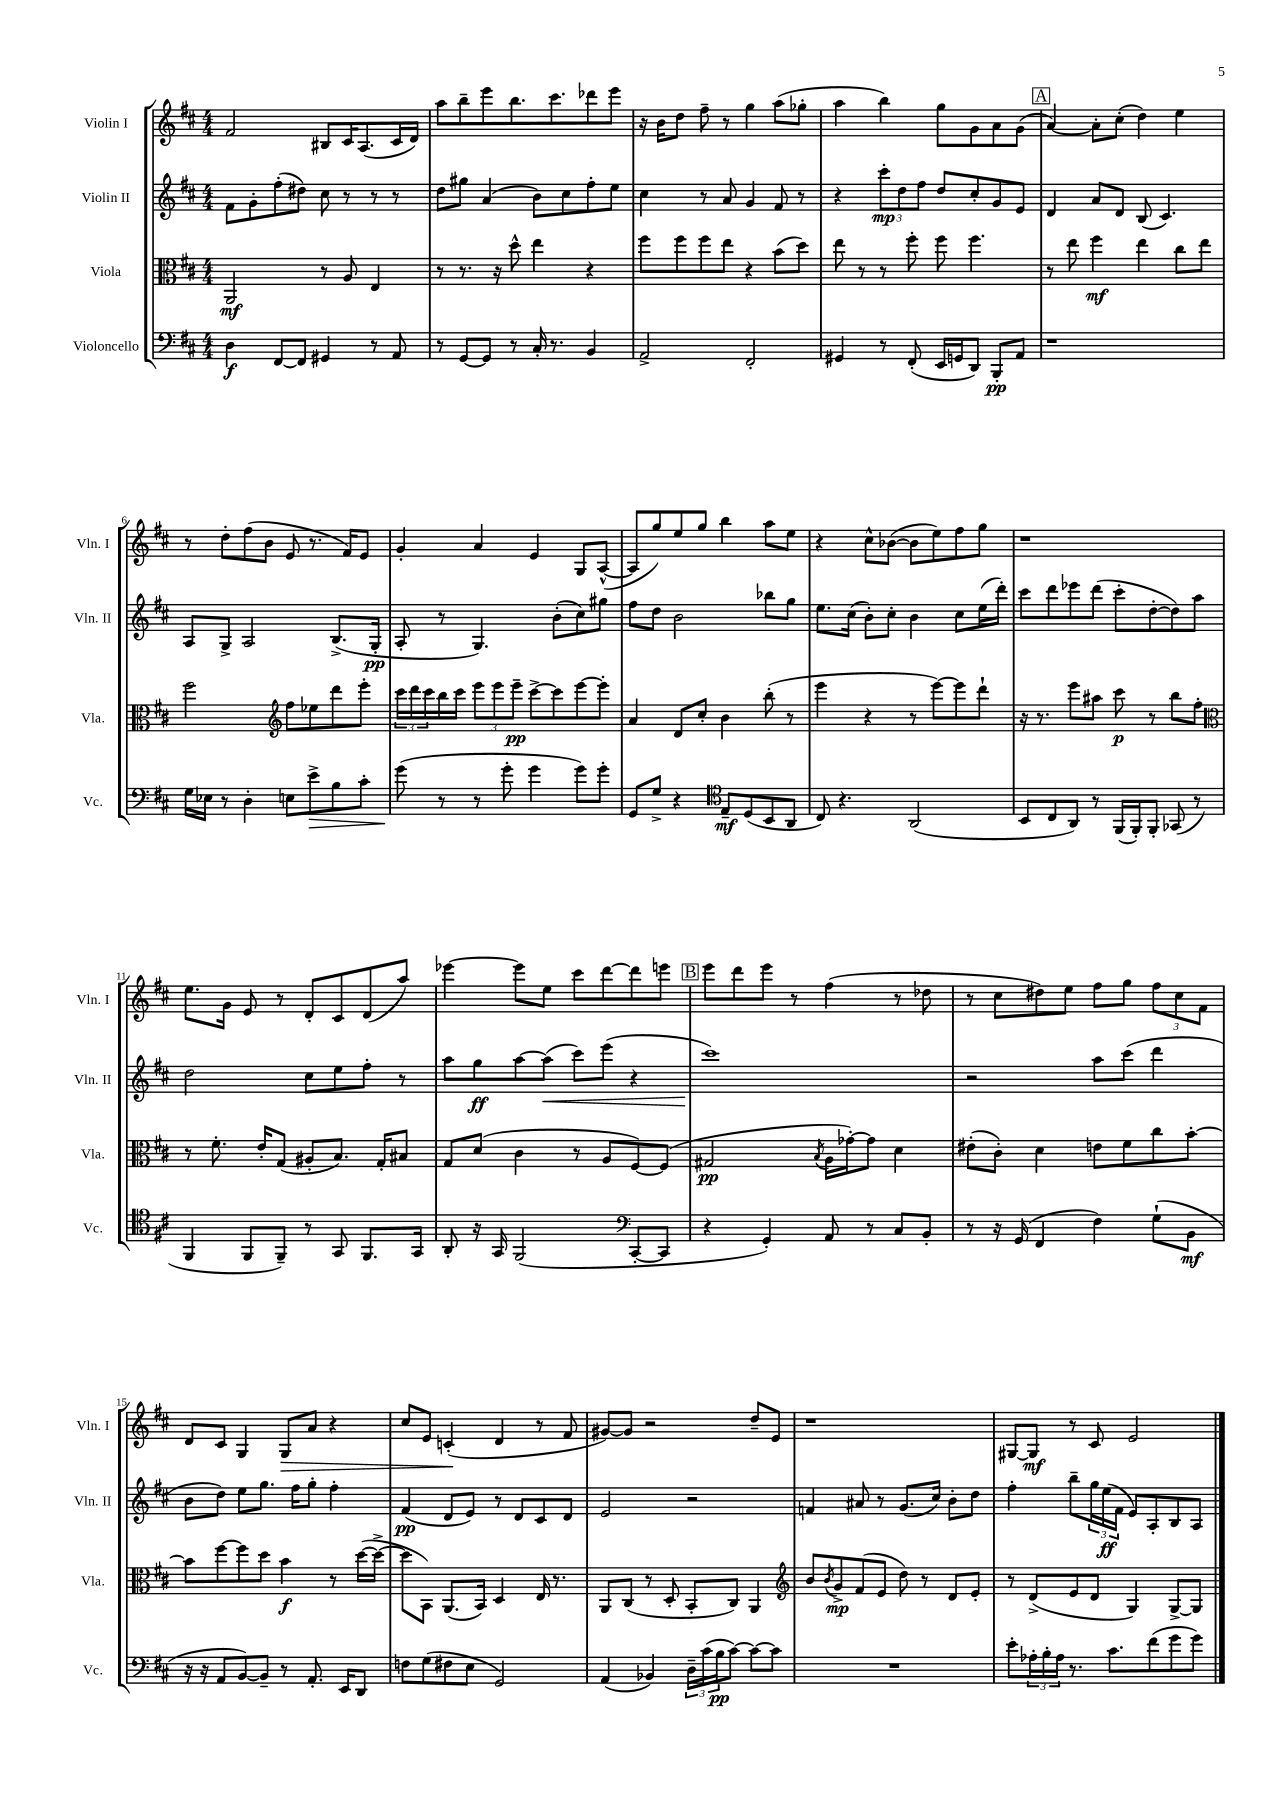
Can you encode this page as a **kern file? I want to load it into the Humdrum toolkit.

**kern	**dynam	**kern	**dynam	**kern	**dynam	**kern	**dynam
*part4	*part4	*part3	*part3	*part2	*part2	*part1	*part1
*staff4	*staff4	*staff3	*staff3	*staff2	*staff2	*staff1	*staff1
*I"Violoncello	*	*I"Viola	*	*I"Violin II	*	*I"Violin I	*
*I'Vc.	*	*I'Vla.	*	*I'Vln. II	*	*I'Vln. I	*
*clefF4	*	*clefC3	*	*clefG2	*	*clefG2	*
*k[f#c#]	*	*k[f#c#]	*	*k[f#c#]	*	*k[f#c#]	*
*M4/4	*	*M4/4	*	*M4/4	*	*M4/4	*
=1	=1	=1	=1	=1	=1	=1	=1
4D\	f	2AA/	mf	8f#\L	.	2f#/	.
.	.	.	.	8g'\	.	.	.
[8FF#/L	.	.	.	(8ff#'\	.	.	.
8FF#/J]	.	.	.	8dd#X\J)	.	.	.
4GG#X/	.	8r	.	8cc#\	.	8B#X/L	.
.	.	8A/	.	8r	.	16c#/K	.
.	.	.	.	.	.	(8.A/	.
8r	.	4E/	.	8r	.	.	.
8AA/	.	.	.	8r	.	16c#/L	.
.	.	.	.	.	.	16d/JJ)	.
=2	=2	=2	=2	=2	=2	=2	=2
8r	.	8r	.	8dd\L	.	8aa\L	.
[8GG/L	.	8.r	.	8gg#X\J	.	8bb~\	.
8GG/J]	.	.	.	(4a/	.	8eee\	.
.	.	16r	.	.	.	.	.
8r	.	8dd^^\	.	.	.	8.bb\	.
16C#'/	.	4ee\	.	8b\L)	.	.	.
8.r	.	.	.	.	.	8.ccc#\	.
.	.	.	.	8cc#\	.	.	.
4BB/	.	4r	.	8ff#'\	.	8ddd-X\	.
.	.	.	.	8ee\J	.	8eee\J	.
=3	=3	=3	=3	=3	=3	=3	=3
2AA^/	.	8ff#\L	.	4cc#\	.	16r	.
.	.	.	.	.	.	16b\KL	.
.	.	8ff#\	.	.	.	8dd\J	.
.	.	8ff#\	.	8r	.	8ff#~\	.
.	.	8ee\J	.	8a/	.	8r	.
2FF#'/	.	4r	.	4g/	.	4gg\	.
.	.	(8b\L	.	8f#/	.	(8aa\L	.
.	.	8dd\J)	.	8r	.	8gg-X'\J	.
=4	=4	=4	=4	=4	=4	=4	=4
4GG#X/	.	8ee\	.	4r	.	4aa\	.
.	.	8r	.	.	.	.	.
8r	.	8r	.	12ccc#'\L	mp	4bb\)	.
.	.	.	.	12dd\	.	.	.
(8FF#'/	.	8ff#'\	.	.	.	.	.
.	.	.	.	12ff#\J	.	.	.
16EE/LL	.	8ff#\	.	8dd/L	.	8gg\L	.
16GGn/J	.	.	.	.	.	.	.
8DD/J)	.	4.ff#\	.	8cc#'/	.	8g\	.
8BBB'/L	pp	.	.	8g/	.	8a\	.
8AA/J	.	.	.	8e/J	.	(8g\J	.
!!LO:REH:place=s1:t=A
=5	=5	=5	=5	=5	=5	=5	=5
1r	.	8r	.	4d/	.	[4a/)	.
.	.	8ee\	.	.	.	.	.
.	.	4ff#\	mf	8a/L	.	8a'\L]	.
.	.	.	.	8d/J	.	(8cc#'\J	.
.	.	4ee\	.	(8B/	.	4dd\)	.
.	.	.	.	4.c#/)	.	.	.
.	.	8cc#\L	.	.	.	4ee\	.
.	.	8ee\J	.	.	.	.	.
!!LO:LB:g=z
=6	=6	=6	=6	=6	=6	=6	=6
16G\LL	.	2ff#\	.	8A/L	.	8r	.
16E-X\JJ	.	.	.	.	.	.	.
8r	.	.	.	8G^/J	.	8dd'\L	.
4D'\	.	.	.	2A/	.	(8ff#\	.
.	.	.	.	.	.	8b\J	.
*	*	*clefG2	*	*	*	*	*
8En\L	.	8ff#\L	.	.	.	8e/	.
!	!LO:HP:b	!	!	!	!	!	!
8e^\	>	8ee-X\	.	.	.	8.r	.
8B\	.	8ddd\	.	(8.B^/L	.	.	.
.	.	.	.	.	.	16f#/KL)	.
8c#'\J	.	8eee'\J	.	.	.	8e/J	.
.	.	.	.	16G'/Jk	pp	.	.
=7	=7	=7	=7	=7	=7	=7	=7
(8g\	.	24ccc#\LL	.	8A'/	.	4g'/	.
.	.	24ddd\	.	.	.	.	.
.	.	24ccc#\	.	.	.	.	.
8r	]	16bb\	.	8r	.	.	.
.	.	16ccc#\JJ	.	.	.	.	.
8r	.	12eee\L	.	4.G/)	.	4a/	.
.	.	12eee\	.	.	.	.	.
8g'\	.	.	.	.	.	.	.
.	.	12eee~\J	pp	.	.	.	.
4g\	.	[8ccc#^\L	.	.	.	4e/	.
.	.	8ccc#\]	.	(8b'\L	.	.	.
8g\L)	.	[8eee\	.	8cc#\)	.	8G/L	.
8g'\J	.	8eee'\J]	.	8gg#X\J	.	([8A^^/J	.
=8	=8	=8	=8	=8	=8	=8	=8
8GG/L	.	4a/	.	8ff#\L	.	8A/L]	.
8G^/J	.	.	.	8dd\J	.	8gg/)	.
4r	.	8d/L	.	2b\	.	8ee/	.
.	.	8cc#'/J	.	.	.	8gg/J	.
*clefC4	*	*	*	*	*	*	*
8E~/L	mf	4b\	.	.	.	4bb\	.
(8D/	.	.	.	.	.	.	.
8BB/	.	(8bb'\	.	8bb-X\L	.	8aa\L	.
8AA/J	.	8r	.	8gg\J	.	8ee\J	.
=9	=9	=9	=9	=9	=9	=9	=9
8C#/)	.	4eee\	.	8.ee\L	.	4r	.
4.r	.	.	.	.	.	.	.
.	.	.	.	(16cc#\Jk	.	.	.
.	.	4r	.	8b'\L)	.	8cc#^^\L	.
.	.	.	.	8cc#'\J	.	([8b-X\J	.
(2AA/	.	8r	.	4b\	.	8b-\L]	.
.	.	[8eee\L)	.	.	.	8ee\)	.
.	.	8eee\]	.	8cc#\L	.	8ff#\	.
.	.	8ddd`\J	.	(16ee\L	.	8gg\J	.
.	.	.	.	16ddd'\JJ)	.	.	.
=10	=10	=10	=10	=10	=10	=10	=10
8BB/L	.	16r	.	8ccc#\L	.	1r	.
.	.	8.r	.	.	.	.	.
8C#/	.	.	.	8ddd\	.	.	.
8AA/J)	.	8eee\L	.	8eee-X\	.	.	.
8r	.	8aa#X\J	.	(8ddd\J	.	.	.
(16FF#/LL	.	8ccc#\	p	8ccc#'\L	.	.	.
16FF#'/J)	.	.	.	.	.	.	.
8FF#'/J	.	8r	.	[8dd'\	.	.	.
(8GG-X/	.	8bb\L	.	8dd\])	.	.	.
8r	.	8ff#'\J	.	8aa\J	.	.	.
!!LO:LB:g=z
=11	=11	=11	=11	=11	=11	=11	=11
*	*	*clefC3	*	*	*	*	*
4FF#/	.	8r	.	2dd\	.	8.ee\L	.
.	.	8.f#'\	.	.	.	.	.
.	.	.	.	.	.	16g\Jk	.
8FF#/L	.	.	.	.	.	8e/	.
.	.	16e'/KL	.	.	.	.	.
8FF#~/J)	.	(8G/J	.	.	.	8r	.
8r	.	8A#X'/L	.	8cc#\L	.	8d'/L	.
8GG/	.	8.B/J)	.	8ee\	.	8c#/	.
8.FF#/L	.	.	.	8ff#'\J	.	(8d/	.
.	.	16G'/KL	.	.	.	.	.
.	.	8B#X/J	.	8r	.	8aa/J)	.
16GG/Jk	.	.	.	.	.	.	.
=12	=12	=12	=12	=12	=12	=12	=12
8AA'/	.	8G/L	.	8aa\L	.	[4eee-X\	.
16r	.	(8d/J	.	8gg\	ff	.	.
16GG/	.	.	.	.	.	.	.
(2FF#/	.	4c#\	.	[8aa\	.	8eee-\L]	.
!	!	!	!	!	!LO:HP:b	!	!
.	.	.	.	(8aa\J]	<	8ee\J	.
.	.	8r	.	8ccc#\L)	.	8ccc#\L	.
.	.	8A/L	.	(8eee\J	.	[8ddd\	.
*clefF4	*	*	*	*	*	*	*
[8CC#'/L	.	[8F#/)	.	4r	.	8ddd\]	.
8CC#/J]	.	(8F#/J]	.	.	.	8eeen\J	.
!!LO:REH:place=s1:t=B
=13	=13	=13	=13	=13	=13	=13	=13
4r	.	2G#X/	pp	1ccc#)	.	8eee\L	.
.	.	.	.	.	.	8ddd\	.
4GG'/)	.	.	.	.	.	8eee\J	.
.	.	.	.	.	.	8r	.
.	.	8qB/	.	.	.	.	.
8AA/	.	16A\LL	.	.	.	(4ff#\	.
.	.	[16g-X'\J)	.	.	.	.	.
8r	.	8g-\J]	.	.	.	.	.
8C#/L	.	4d\	.	.	.	8r	.
8BB'/J	.	.	.	.	.	8dd-X\	.
.	.	.	.	.	[	.	.
=14	=14	=14	=14	=14	=14	=14	=14
8r	.	(8e#X'\L	.	2r	.	8r	.
16r	.	8c#'\J)	.	.	.	8cc#\L	.
(16GG/	.	.	.	.	.	.	.
4FF#/	.	4d\	.	.	.	8dd#X\)	.
.	.	.	.	.	.	8ee\J	.
4F#\)	.	8en\L	.	8aa\L	.	8ff#\L	.
.	.	8f#\	.	(8ccc#\J	.	8gg\J	.
(8G`\L	.	8cc#\	.	4ddd\	.	12ff#\L	.
.	.	.	.	.	.	12cc#\	.
8BB\J	mf	[8b'\J	.	.	.	.	.
.	.	.	.	.	.	12f#\J	.
!!LO:LB:g=z
=15	=15	=15	=15	=15	=15	=15	=15
16r	.	8b\L]	.	8b\L	.	8d/L	.
16r	.	.	.	.	.	.	.
8AA/L	.	[8ff#\	.	8dd\J)	.	8c#/J	.
[8BB/)	.	8ff#\]	.	8ee\L	.	4G/	.
8BB~/J]	.	8dd\J	.	8.gg\J	.	.	.
!	!	!	!	!	!	!	!LO:HP:b
8r	.	4b\	f	.	.	8G/L	>
.	.	.	.	16ff#\KL	.	.	.
8.AA'/	.	.	.	8gg'\J	.	8a/J	.
.	.	8r	.	4ff#'\	.	4r	.
16EE/KL	.	.	.	.	.	.	.
8DD/J	.	([16dd\LL	.	.	.	.	.
.	.	16dd^\JJ_	.	.	.	.	.
=16	=16	=16	=16	=16	=16	=16	=16
8Fn\L	.	8dd\L]	.	(4f#/	pp	8cc#/L	.
(8G\	.	8BB\J)	.	.	.	8e/J	.
8F#X\	.	(8.AA/L	.	8d/L	.	(4cn'/	.
8E\J	.	.	.	8e/J)	.	.	.
.	.	16BB/Jk)	.	.	.	.	.
2GG/)	.	4D/	.	8r	.	4d/	]
.	.	.	.	8d/L	.	.	.
.	.	16E/	.	8c#/	.	8r	.
.	.	8.r	.	.	.	.	.
.	.	.	.	8d/J	.	8f#/	.
=17	=17	=17	=17	=17	=17	=17	=17
(4AA/	.	8AA/L	.	2e/	.	[8g#X/L)	.
.	.	(8C#/J	.	.	.	8g#/J]	.
4BB-X/)	.	8r	.	.	.	2r	.
.	.	8D'/	.	.	.	.	.
24D~\LL	.	8BB'/L	.	2r	.	.	.
(24c#\	.	.	.	.	.	.	.
24B\J	pp	.	.	.	.	.	.
[8c#\J)	.	8C#/J)	.	.	.	.	.
8c#\L_	.	4AA/	.	.	.	8dd~/L	.
8c#\J]	.	.	.	.	.	8e/J	.
=18	=18	=18	=18	=18	=18	=18	=18
*	*	*clefG2	*	*	*	*	*
1r	.	8b/L	.	4fn/	.	1r	.
.	.	8qb/	.	.	.	.	.
.	.	8g^/	mp	.	.	.	.
.	.	(8f#/	.	8a#X/	.	.	.
.	.	8e/J	.	8r	.	.	.
.	.	8dd\)	.	(8.g/L	.	.	.
.	.	8r	.	.	.	.	.
.	.	.	.	16cc#/Jk)	.	.	.
.	.	8d/L	.	8b'\L	.	.	.
.	.	8e'/J	.	8dd\J	.	.	.
=19	=19	=19	=19	=19	=19	=19	=19
8e'\L	.	8r	.	4ff#'\	.	[8G#X/L	.
24A-X'\L	.	(8d^/L	.	.	.	8G#/J]	mf
24B'\	.	.	.	.	.	.	.
24A-\JJ	.	.	.	.	.	.	.
8.r	.	8e/	.	8bb~\L	.	8r	.
.	.	8d/J	.	24gg\L	.	8c#/	.
.	.	.	.	(24ee\	ff	.	.
8.c#\L	.	.	.	.	.	.	.
.	.	.	.	24f#\JJ	.	.	.
.	.	4G/)	.	8e/L)	.	2e/	.
(8f#\	.	.	.	8A'/	.	.	.
8g\	.	[8G^/L	.	8B/	.	.	.
8g\J)	.	8G/J]	.	8A/J	.	.	.
==	==	==	==	==	==	==	==
*-	*-	*-	*-	*-	*-	*-	*-
